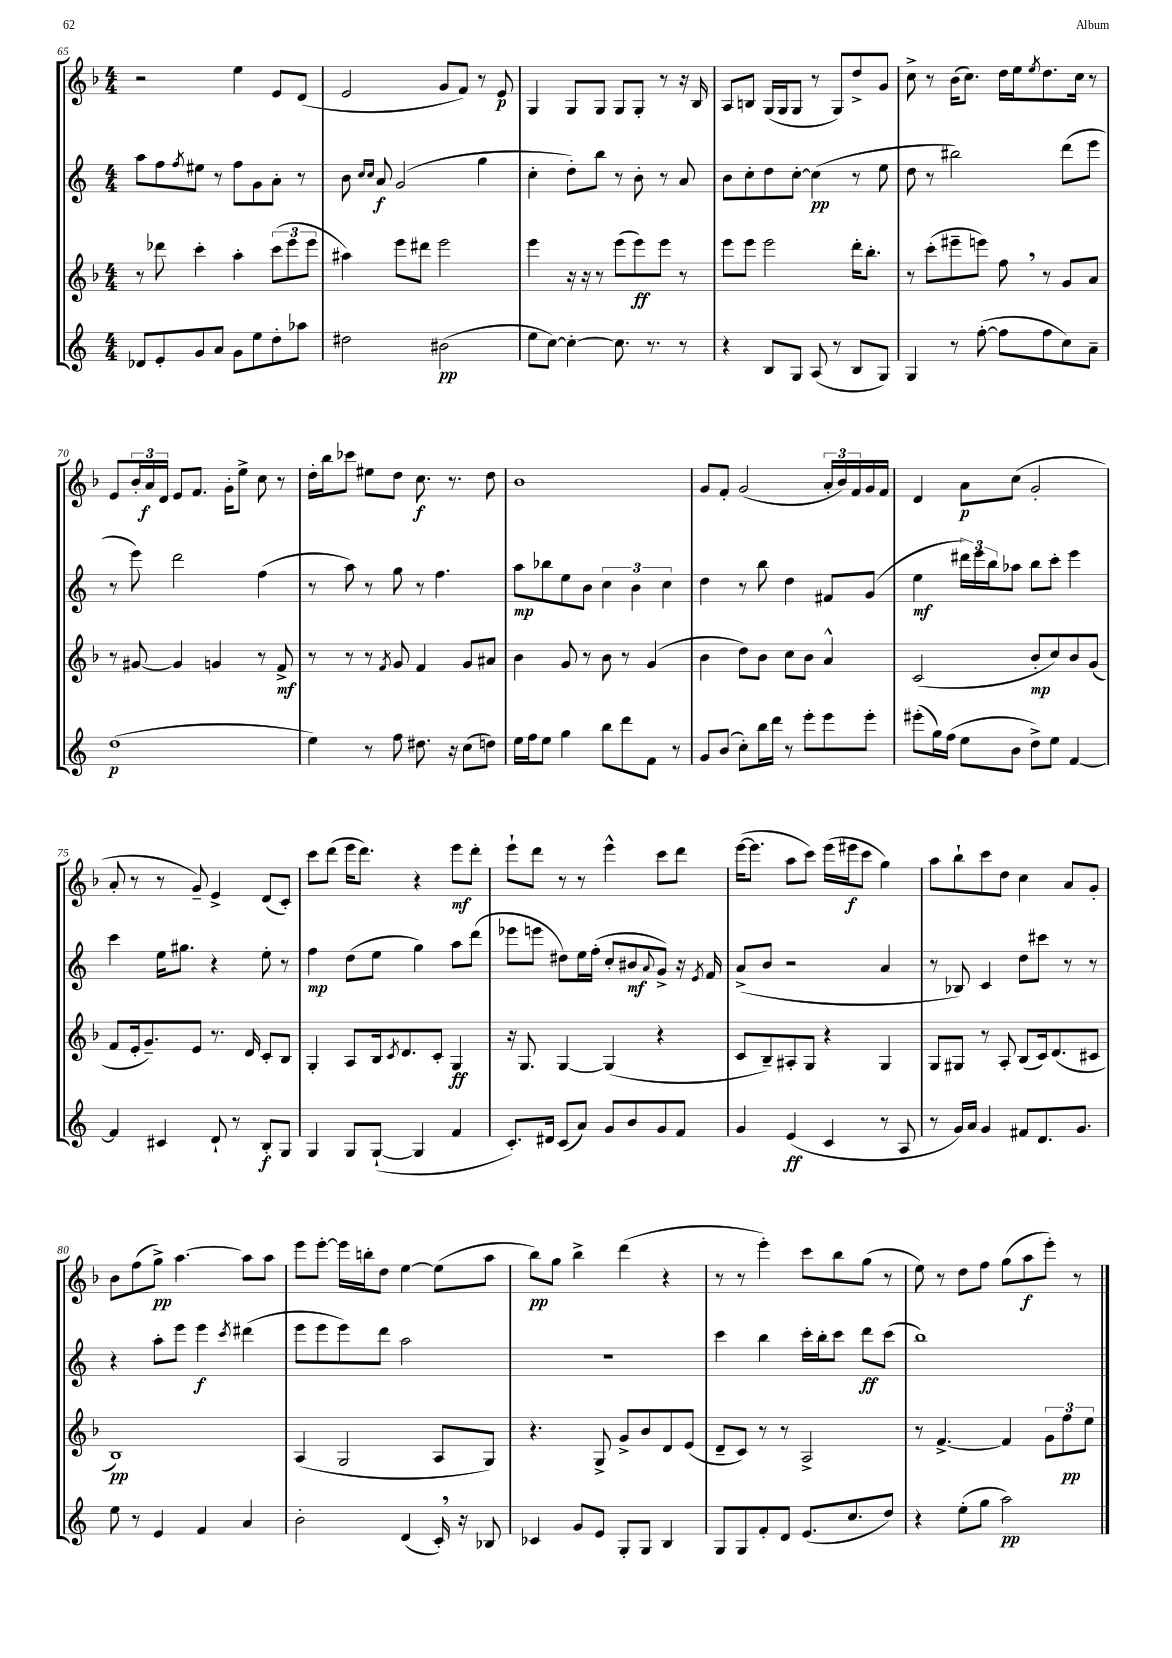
<<
\new StaffGroup <<
\new Staff = "s0" {
    \clef treble \key f \major \numericTimeSignature \time 4/4
    r2 e''4 e'8 d'8( |
    e'2 g'8 f'8) r8 e'8\p |
    g4 g8 g8 g8 g8-. r8 r16 bes16 |
    a8 b8 g16( g16 g8 r8 g8) d''8-> g'8 |
    c''8-> r8 bes'16( c''8.) d''16 e''16 \acciaccatura { e''8 } d''8. c''16 r8 |
    e'8 \tuplet 3/2 { bes'16-. a'16\f d'16 } e'8 f'8. g'16-. e''8-> c''8 r8 |
    d''16-. bes''16 ces'''8 eis''8 d''8 c''8.\f r8. d''8 |
    bes'1 |
    g'8 f'8-. g'2( \tuplet 3/2 { a'16-. bes'16) f'16 } g'16 f'16 |
    d'4 a'8\p c''8( g'2-. |
    a'8-. r8 r8 g'8--) e'4-> d'8( c'8-.) |
    c'''8 d'''8( e'''16 d'''8.) r4 e'''8\mf d'''8-. |
    e'''8-! d'''8 r8 r8 e'''4-^ c'''8 d'''8 |
    e'''16~( e'''8. a''8 c'''8) e'''16( eis'''16\f c'''8 g''4) |
    a''8 bes''8-! c'''8 d''8 c''4 a'8 g'8-. |
    bes'8 f''8( g''8->\pp) a''4.~ a''8 a''8 |
    e'''8 e'''8~-. e'''16 b''16-. d''8 e''4~ e''8( a''8 |
    bes''8\pp) g''8 bes''4-> d'''4( r4 |
    r8 r8 e'''4-.) c'''8 bes''8 g''8( r8 |
    e''8) r8 d''8 f''8 g''8( a''8\f e'''8-.) r8 \bar "|." |
}
\new Staff = "s1" {
    \clef treble \key c \major \numericTimeSignature \time 4/4
    a''8 f''8 \acciaccatura { f''8 } eis''8 r8 f''8 g'8 a'8-. r8 |
    b'8 \grace { c''16 c''16 } a'8\f g'2( g''4 |
    c''4-. d''8-.) b''8 r8 b'8-. r8 a'8 |
    b'8 c''8-. d''8 c''8~-. c''4\pp( r8 e''8 |
    d''8 r8 bis''2) d'''8( e'''8 |
    r8 e'''8) d'''2 f''4( |
    r8 a''8) r8 g''8 r8 f''4. |
    a''8\mp bes''8 e''8 b'8 \tuplet 3/2 { c''4 b'4 c''4 } |
    d''4 r8 b''8 d''4 fis'8 g'8( |
    e''4\mf \tuplet 3/2 { dis'''16) e'''16 b''16 } aes''8 b''8 c'''8-. e'''4 |
    c'''4 e''16 gis''8. r4 e''8-. r8 |
    f''4\mp d''8( e''8 g''4) a''8 d'''8( |
    ees'''8 e'''8 dis''8) e''16 f''16-.( c''8-. bis'8\mf \appoggiatura { a'8 } g'8->) r16 \acciaccatura { e'8 } f'16 |
    a'8->( b'8 r2 a'4 |
    r8 bes8) c'4 d''8 cis'''8 r8 r8 |
    r4 a''8-. e'''8 e'''4\f \acciaccatura { c'''8 } dis'''4( |
    e'''8 e'''8 e'''8) d'''8 a''2 |
    R1 |
    c'''4 b''4 c'''16-. b''16-. c'''8 d'''8\ff c'''8( |
    b''1) \bar "|." |
}
\new Staff = "s2" {
    \clef treble \key f \major \numericTimeSignature \time 4/4
    r8 des'''8 c'''4-. a''4-. \tuplet 3/2 { c'''8( e'''8 e'''8 } |
    ais''4) e'''8 dis'''8 e'''2 |
    e'''4 r16 r16 r8 e'''8( e'''8\ff) e'''8 r8 |
    e'''8 e'''8 e'''2 d'''16-. bes''8.-. |
    r8 c'''8-.( eis'''8-- e'''8) f''8 \breathe r8 g'8 a'8 |
    r8 gis'8~ gis'4 g'4 r8 f'8->\mf |
    r8 r8 r8 \acciaccatura { f'8 } g'8 f'4 g'8 ais'8 |
    bes'4 g'8 r8 bes'8 r8 g'4( |
    bes'4 d''8) bes'8 c''8 bes'8 a'4-^ |
    c'2( bes'8-.\mp c''8) bes'8 g'8( |
    f'8 e'16-. g'8.--) e'8 r8. d'16 c'8-. bes8 |
    g4-. a8 bes16 \acciaccatura { c'8 } d'8. c'8-. g4\ff |
    r16 g8. g4~ g4( r4 |
    c'8 bes8--) ais8-. g8 r4 g4 |
    g8 gis8 r8 a8-. bes8( c'16) d'8.( cis'8 |
    bes1\pp) |
    a4( g2 a8 g8) |
    r4. g8-> g'8-> bes'8 d'8 e'8( |
    d'8-- c'8) r8 r8 a2-> |
    r8 f'4.~-> f'4 \tuplet 3/2 { g'8 f''8\pp e''8 } \bar "|." |
}
\new Staff = "s3" {
    \clef treble \key c \major \numericTimeSignature \time 4/4
    des'8 e'8-. g'8 a'8 g'8 e''8 d''8-. aes''8 |
    dis''2 bis'2\pp( |
    e''8 c''8~) c''4~-. c''8. r8. r8 |
    r4 b8 g8 a8( r8 b8 g8) |
    g4 r8 f''8~-.( f''8 f''8 c''8) a'8-- |
    d''1\p( |
    e''4) r8 f''8 dis''8. r16 c''8( d''8) |
    e''16 f''16 e''8 g''4 b''8 d'''8 f'8 r8 |
    g'8 b'8( c''8-.) b''16 d'''16 r8 e'''8-. e'''8 e'''8-. |
    eis'''8-.( g''16) f''16( e''8 b'8 d''8->) e''8 f'4~ |
    f'4 cis'4 d'8-! r8 b8-.\f g8 |
    g4 g8 g8~-!( g4 f'4 |
    c'8.-.) dis'16 c'8( a'8) g'8 b'8 g'8 f'8 |
    g'4 e'4\ff( c'4 r8 a8 |
    r8 g'16) a'16 g'4 fis'8 d'8. g'8. |
    e''8 r8 e'4 f'4 a'4 |
    b'2-. d'4( c'16-.) \breathe r16 bes8 |
    ces'4 g'8 e'8 g8-. g8 b4 |
    g8 g8 f'8-. d'8 e'8.( c''8. d''8) |
    r4 e''8-.( g''8 a''2\pp) \bar "|." |
}
>>
>>
\layout { \context { \Score currentBarNumber = #65 } }
